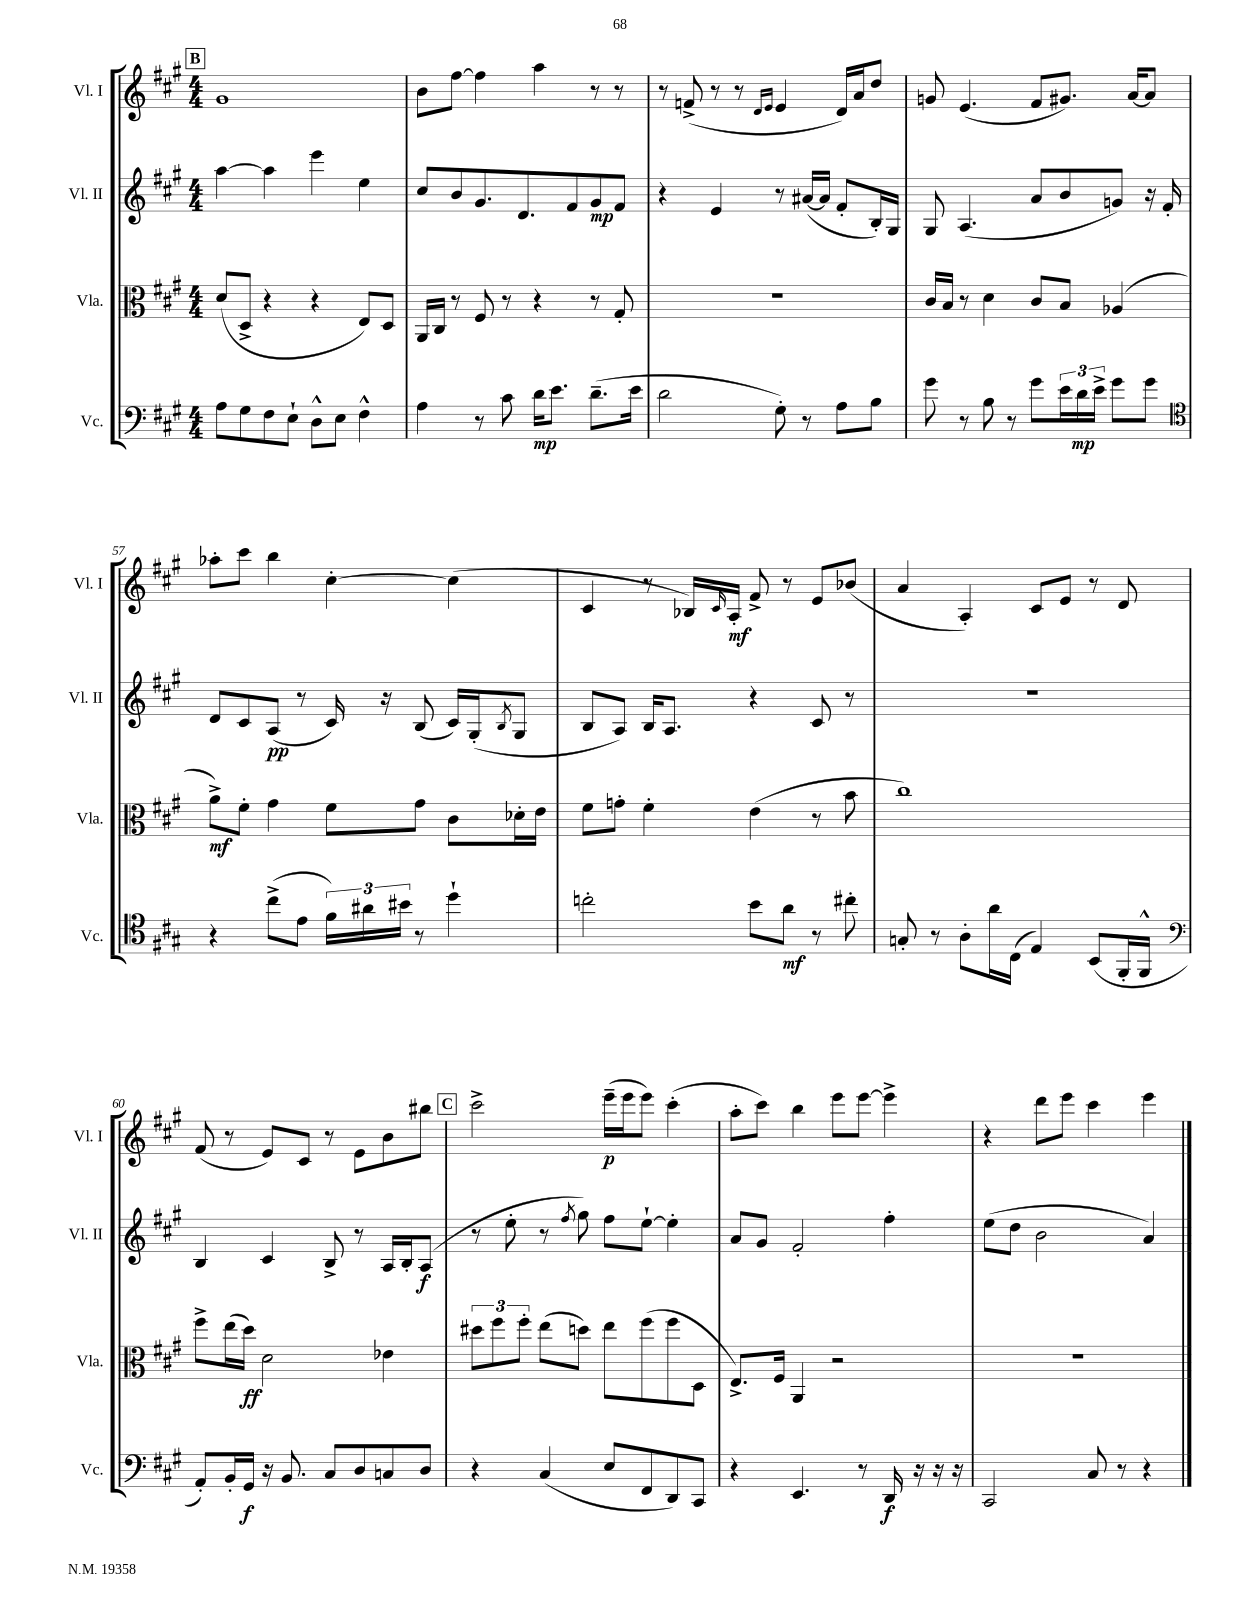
<<
\new StaffGroup <<
\new Staff = "s0" \with { instrumentName = "Vl. I" shortInstrumentName = "Vl. I" } {
    \clef treble \key a \major \numericTimeSignature \time 4/4
    \mark \markup { \box "B" } gis'1 |
    b'8 fis''8~ fis''4 a''4 r8 r8 |
    r8 f'8->( r8 r8 \grace { d'16 e'16 } e'4 d'16) a'16 d''8 |
    g'8 e'4.( fis'8 gis'8.) a'16~ a'8 |
    aes''8-. cis'''8 b''4 cis''4~-. cis''4( |
    cis'4 r8 bes16) \grace { cis'16 } a16-.\mf fis'8-> r8 e'8 bes'8( |
    a'4 a4-.) cis'8 e'8 r8 d'8 |
    fis'8( r8 e'8) cis'8 r8 e'8 b'8 bis''8 |
    \mark \markup { \box "C" } cis'''2-> e'''16--\p( e'''16 e'''8) cis'''4-.( |
    a''8-. cis'''8) b''4 e'''8 e'''8~ e'''4-> |
    r4 d'''8 e'''8 cis'''4 e'''4 \bar "|." |
}
\new Staff = "s1" \with { instrumentName = "Vl. II" shortInstrumentName = "Vl. II" } {
    \clef treble \key a \major \numericTimeSignature \time 4/4
    \mark \markup { \box "B" } a''4~ a''4 e'''4 e''4 |
    cis''8 b'8 gis'8. d'8. fis'8 gis'8\mp fis'8 |
    r4 e'4 r8 ais'16~( ais'16 fis'8-. b16-.) gis16 |
    gis8 a4.( a'8 b'8 g'8) r16 fis'16-. |
    d'8 cis'8 a8\pp( r8 cis'16) r16 b8( cis'16) gis16-.( \acciaccatura { b8 } gis8 |
    b8 a8) b16 a8. r4 cis'8 r8 |
    r1 |
    b4 cis'4 b8-> r8 a16 b16-. a8\f( |
    \mark \markup { \box "C" } r8 e''8-. r8 \acciaccatura { fis''8 } gis''8) fis''8 e''8~-! e''4-. |
    a'8 gis'8 fis'2-. fis''4-. |
    e''8( d''8 b'2 a'4) \bar "|." |
}
\new Staff = "s2" \with { instrumentName = "Vla." shortInstrumentName = "Vla." } {
    \clef alto \key a \major \numericTimeSignature \time 4/4
    \mark \markup { \box "B" } d'8( d8-> r4 r4 e8) d8 |
    a,16 cis16 r8 fis8 r8 r4 r8 gis8-. |
    R1 |
    cis'16 b16 r8 d'4 cis'8 b8 aes4( |
    a'8->\mf) fis'8-. gis'4 fis'8 gis'8 cis'8 des'16-. e'16 |
    fis'8 g'8-. fis'4-. e'4( r8 b'8 |
    cis''1) |
    fis''8-> e''16( d''16\ff) d'2 ees'4 |
    \mark \markup { \box "C" } \tuplet 3/2 { dis''8 fis''8 fis''8-. } e''8( d''8) e''8 fis''8( fis''8 d8 |
    e8.->) fis16 a,4 r2 |
    R1 \bar "|." |
}
\new Staff = "s3" \with { instrumentName = "Vc." shortInstrumentName = "Vc." } {
    \clef bass \key a \major \numericTimeSignature \time 4/4
    \mark \markup { \box "B" } a8 gis8 fis8 e8-! d8-^ e8 fis4-^ |
    a4 r8 cis'8 d'16\mp e'8. d'8.--( e'16 |
    d'2 gis8-.) r8 a8 b8 |
    gis'8 r8 b8 r8 gis'8 \tuplet 3/2 { e'16 d'16\mp e'16-> } gis'8 gis'8 |
    \clef tenor r4 cis''8->( e'8 \tuplet 3/2 { fis'16) ais'16 bis'16 } r8 d''4-! |
    c''2-. b'8 a'8\mf r8 cis''8-. |
    g8-. r8 a8-. a'16 cis16( e4) b,8( fis,16-. fis,16-^ |
    \clef bass a,8-.) b,16-. gis,16\f r16 b,8. cis8 d8 c8 d8 |
    \mark \markup { \box "C" } r4 cis4( e8 fis,8 d,8) cis,8 |
    r4 e,4. r8 d,16\f r16 r16 r16 |
    cis,2 cis8 r8 r4 \bar "|." |
}
>>
>>
\layout { \context { \Score currentBarNumber = #53 } }
